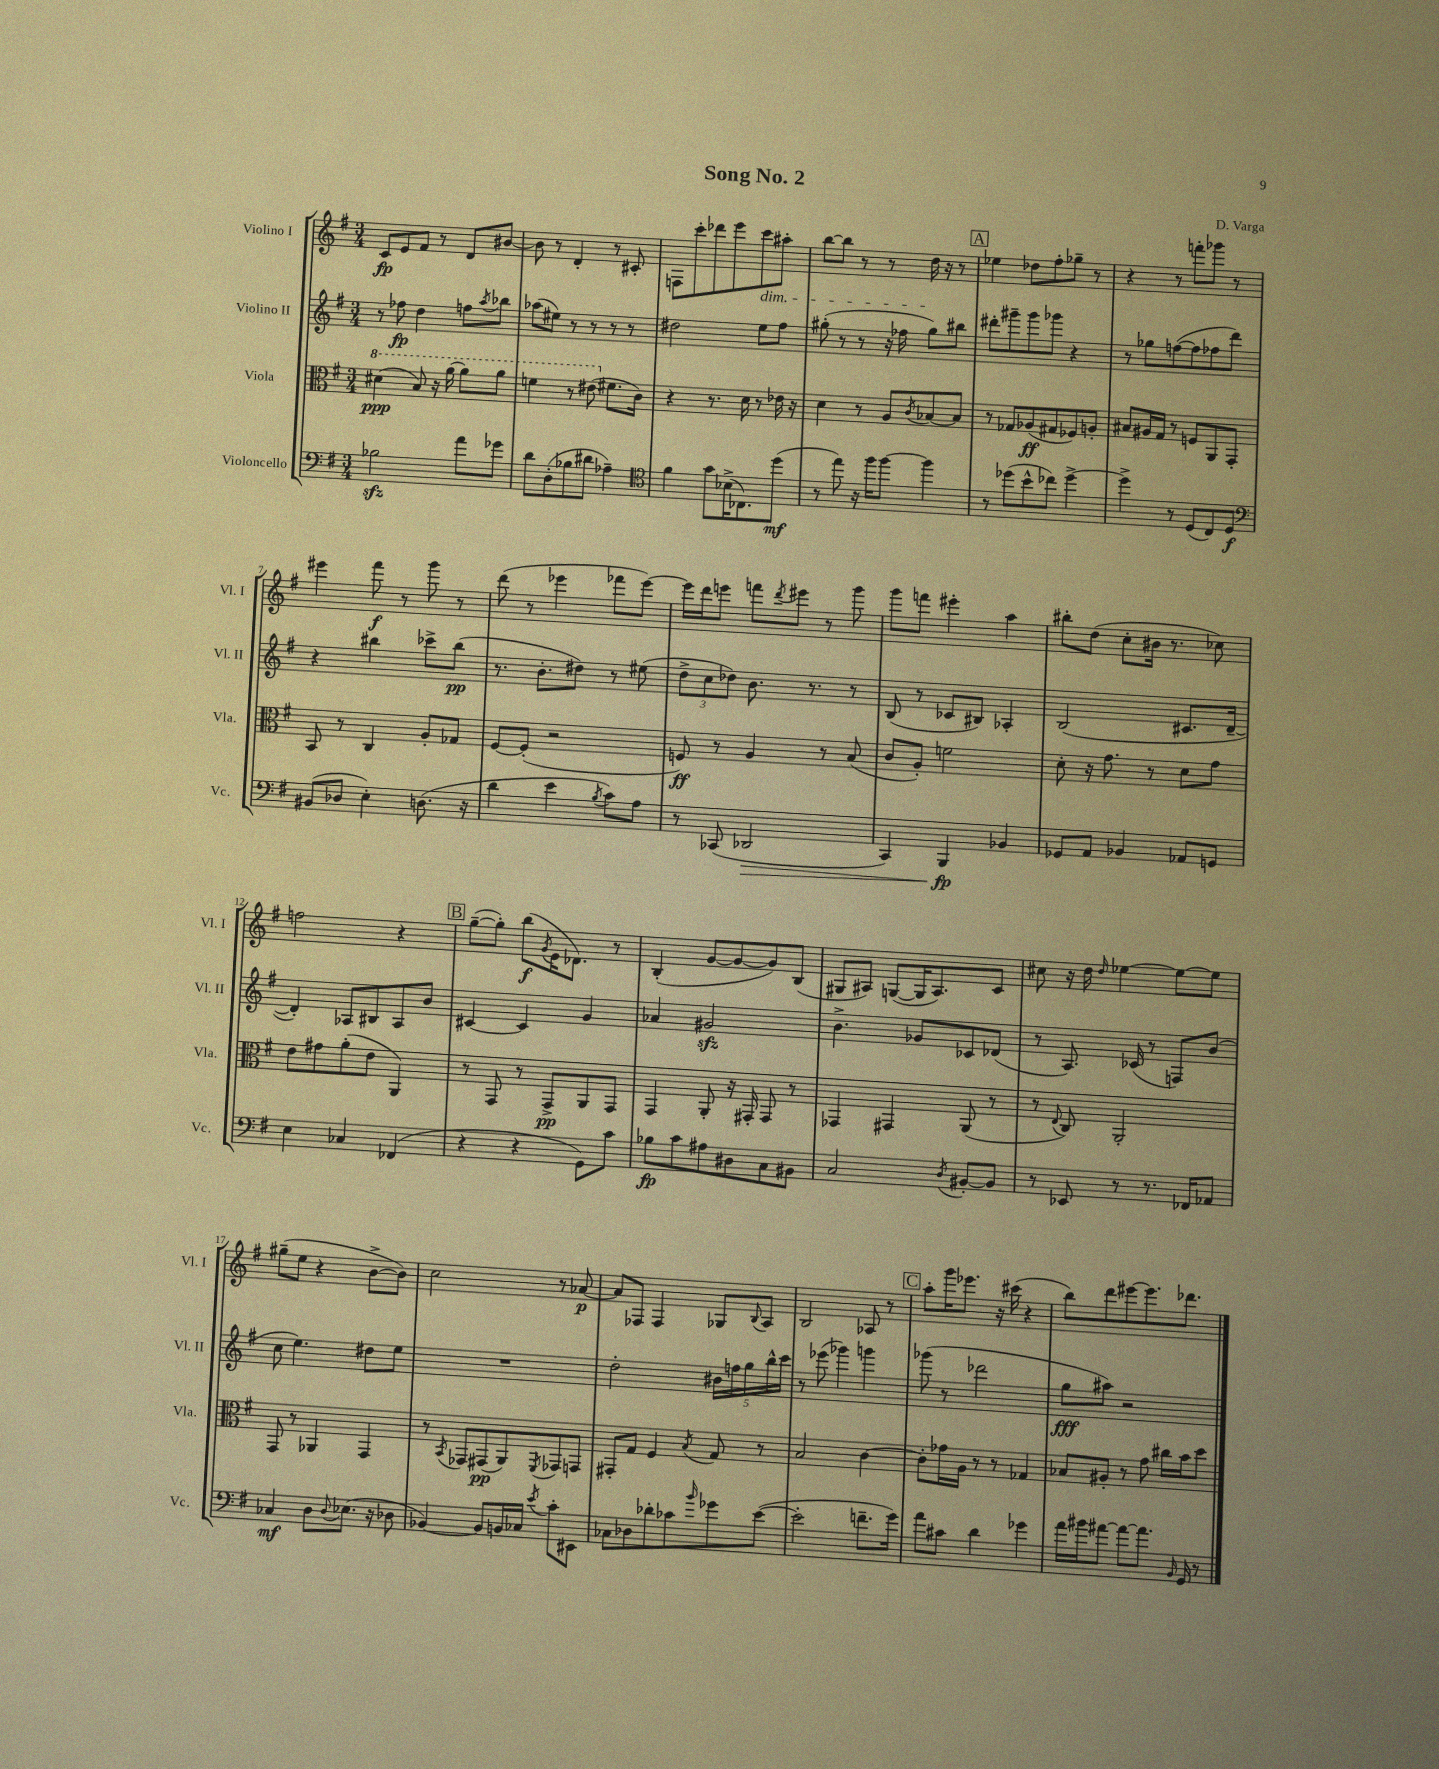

**kern	**kern	**kern	**kern
*staff4	*staff3	*staff2	*staff1
*clefF4	*clefC3	*clefG2	*clefG2
*k[f#]	*k[f#]	*k[f#]	*k[f#]
*M3/4	*M3/4	*M3/4	*M3/4
2B-\	(4dd#\	8r	8c/L
.	.	8ff-\	8e/
.	8b/)	4dd\	8f#/J
.	16r	.	8r
.	(16aa\	.	.
8a\L	8aa\L)	8ff\L	8d/L
.	.	8qaa/	.
8g-\J	8aa\J	8bb-\J	[8b#/J
=	=	=	=
8d\L	4ff\	(8aa-\L	8b#\]
(8D'\	.	8ee#\J)	8r
8B-\	8r	8r	4d'/
8d#\J	(8ee#\	8r	.
4A-~\)	8.f#\L	8r	8r
.	.	8r	8c#'/
.	16c\Jk)	.	.
=	=	=	=
*clefC4	*	*	*
4f#\	4r	2dd#\	8F\L
.	.	.	8ccc'\
8g\L	8.r	.	8ddd-\
(16B-^\K	.	.	8eee\
8.C-\)	16d\	.	.
.	8r	8ee\L	8ccc\
(8dd\J	16e-\	8ff#\J	8aa#'\J
.	16r	.	.
=	=	=	=
8r	4d\	(8gg#'\	[8bb\L
8ee\)	.	8r	8bb\]J
16r	8r	8r	8r
16ff#\LK	.	.	.
[8ff#\J	8A/L	16r	8r
.	.	16ff-\	.
.	8qc/	.	.
4ff#\]	[8B-/	8gg#\L)	16dd\
.	.	.	16r
.	8B-/]J	8bb#\J	8r
=	=	=	=
8r	8r	8ddd#'\L	4ee-\
(8dd-\L	8G-/L	8ggg#~\	.
8b^^\	(8A-/	8ggg#\	8dd-\L
8cc-\J)	8G#/	8ggg-\J	8ff#'\
[4dd-^\	8F-/)	4r	8gg-~\J
.	8A'/J	.	8r
=	=	=	=
4dd-^\]	8B#/L	8r	4r
.	16A#/L	8gg-\L	.
.	16G/JJ	.	.
8r	8r	([8ff\	8r
(8D/L	8F/L	8ff\]	8fff'\L
8C/)	8AA/	8ff-\	8ggg-\J
8D/J	8GG'/J	8ddd\J)	8r
=	=	=	=
*clefF4	*	*	*
(8BB#/L	8BB/	4r	4eee#\
8D-/J	8r	.	.
4E'\)	4C/	4bb#\	8fff#\
.	.	.	8r
(8.D\	8A'/L	8ccc-^\L	8ggg\
.	8G-/J	(8bb#\J	8r
16r	.	.	.
=	=	=	=
4d\	[8F#/L	8.r	(8ddd\
.	(8F#'/]J	.	8r
.	.	8.b'\L	.
4e\	2r	.	4eee-\
.	.	8dd#\J)	.
8qB/	.	.	.
8c\L)	.	8r	8fff-\L
8A\J	.	(8ee#\	[8eee-\J)
=	=	=	=
8r	8F/)	12dd^\L	16eee-\]LL
.	.	.	16ddd\J
.	.	12cc\	.
(8CC-/	8r	.	8eee\J
.	.	12dd-\J)	.
2DD-/	4A/	8.b\	8fff\L
.	.	.	8qddd/
.	.	.	8eee#\J
.	.	8.r	.
.	8r	.	8r
.	(8B/	8r	8ggg\
=	=	=	=
4CC/)	8c/L	(8B/	8ggg\L
.	8A'/J)	8r	8fff\J
4BBB/	2f\	8c-/L	4eee#'\
.	.	8B#/J)	.
4BB-/	.	4A-'/	4aa\
=	=	=	=
8GG-/L	8d'\	(2B/	8bb#'\L
8AA/J	16r	.	(8dd\J
.	8.g\	.	.
4BB-/	.	.	8cc'\L
.	8r	.	16b#\Jk
.	.	.	8.r
8AA-/L	8d\L	8.c#/L	.
8GG/J	8g\J	.	8cc-\)
.	.	[16d~/Jk	.
=	=	=	=
4E\	8e\L	4d'/])	2ff\
.	8g#\	.	.
4C-/	(8a'\	8A-/L	.
.	8e\J	8B#/	.
(4FF-/	4AA/)	8A-/	4r
.	.	8b/J	.
=	=	=	=
4r	8r	[4c#/	([8gg~\L
.	8GG/	.	8gg'\]J)
4r	8r	4c#/]	(8bb\L
.	.	.	8qg/
.	8GG^/L	.	16e\K
.	.	.	8.d-\J)
8GG\L)	8AA/	4g/	.
8c\J	8GG/J	.	8r
=	=	=	=
8B-\L	4GG/	4a-/	(4B'/
8c\	.	.	.
8A#\	8AA'/	2g#/	[8g/L
8D#\	16r	.	8g/_
.	16GG#'/	.	.
8C\	8GG#/	.	8g/])
8BB#\J	8r	.	(8B/J
=	=	=	=
2C/	4GG-/	4.b^\	8G#/L
.	.	.	8A#/J)
.	4GG#/	.	([8G/L
.	.	8g-/L	16G/]K
.	.	.	8.A#/)
8qD/	.	.	.
[8BB#'/L	(8AA/	8c-/	.
8BB#/]J	8r	(8d-/J	8c/J
=	=	=	=
8r	8r	8r	8cc#\
.	8qqE/	.	.
8EE-/	8C/)	8.A/)	16r
.	.	.	16dd\
.	.	.	16qqdd/
8r	2AA'/	.	[4ee-\
.	.	(16c-/	.
8.r	.	8r	.
.	.	8F/L)	8ee-\_L
16FF-/LK	.	.	.
8AA-/J	.	(8b/J	8ee-\]J
=	=	=	=
4C-/	8GG/	8cc\	(8gg#~\L
.	8r	4.ee\)	8ee\J
8D\L	4AA-/	.	4r
8qqD/	.	.	.
(8.E-\J	.	.	.
.	4GG/	8dd#\L	[8b^\L
16r	.	.	.
8D-\	.	8ee\J	8b\]J)
=	=	=	=
[4BB-/)	8r	2.r	2cc\
.	8qBB/	.	.
.	8GG-/L	.	.
8BB-/]L	(8GG#/	.	.
16BB/L	8AA/)	.	.
16C-/JJ	.	.	.
8qe/	8qFF#/	.	.
8c'\L	8GG-/	.	8r
8EE#\J	8GG/J	.	[8a-/
=	=	=	=
8C-\L	8GG#'/L	2dd'\	8a-/]L
8D-\	8G/J	.	8F-/J
8d-'\	4F#/	.	4F-/
8c-\	.	.	.
16qqb/	8qB/	.	.
8g-\	8G/	20b#\LL	8G-/L
.	.	20ff\	.
.	.	20gg\	.
.	.	.	8qqB/
([8e\J	8r	.	8A/J
.	.	20bb^^\	.
.	.	20ccc\JJ	.
=	=	=	=
2e'\]	2B/	8r	2B/
.	.	(8eee-\	.
.	.	4ggg-\)	.
8.f~\L	[4c\	4ggg\	8A-/
.	.	.	8r
16g\Jk)	.	.	.
=	=	=	=
8a\L	8c'\]L	(8ggg-\	8aa'\L
8c#\J	16g-\L	8r	16ggg\K
.	16A\JJ	.	8.eee-\J
4d\	8r	2ddd-\	.
.	8r	.	16r
.	.	.	(16ccc#\
4g-\	4G-/	.	4r
=	=	=	=
16a\LL	8B-/L	8gg\L	8bb\L)
16b#\J	.	.	.
[8a#\J	8A#'/J	8aa#\J)	8ddd\
8a#\_L	8r	2r	[8eee#\
8.a#\]J	8g\	.	8.eee#\]
.	16cc#\LL	.	.
16qqBB/	.	.	.
16GG/	16b\J	.	8.ddd-\J
8r	8dd\J	.	.
==	==	==	==
*-	*-	*-	*-
